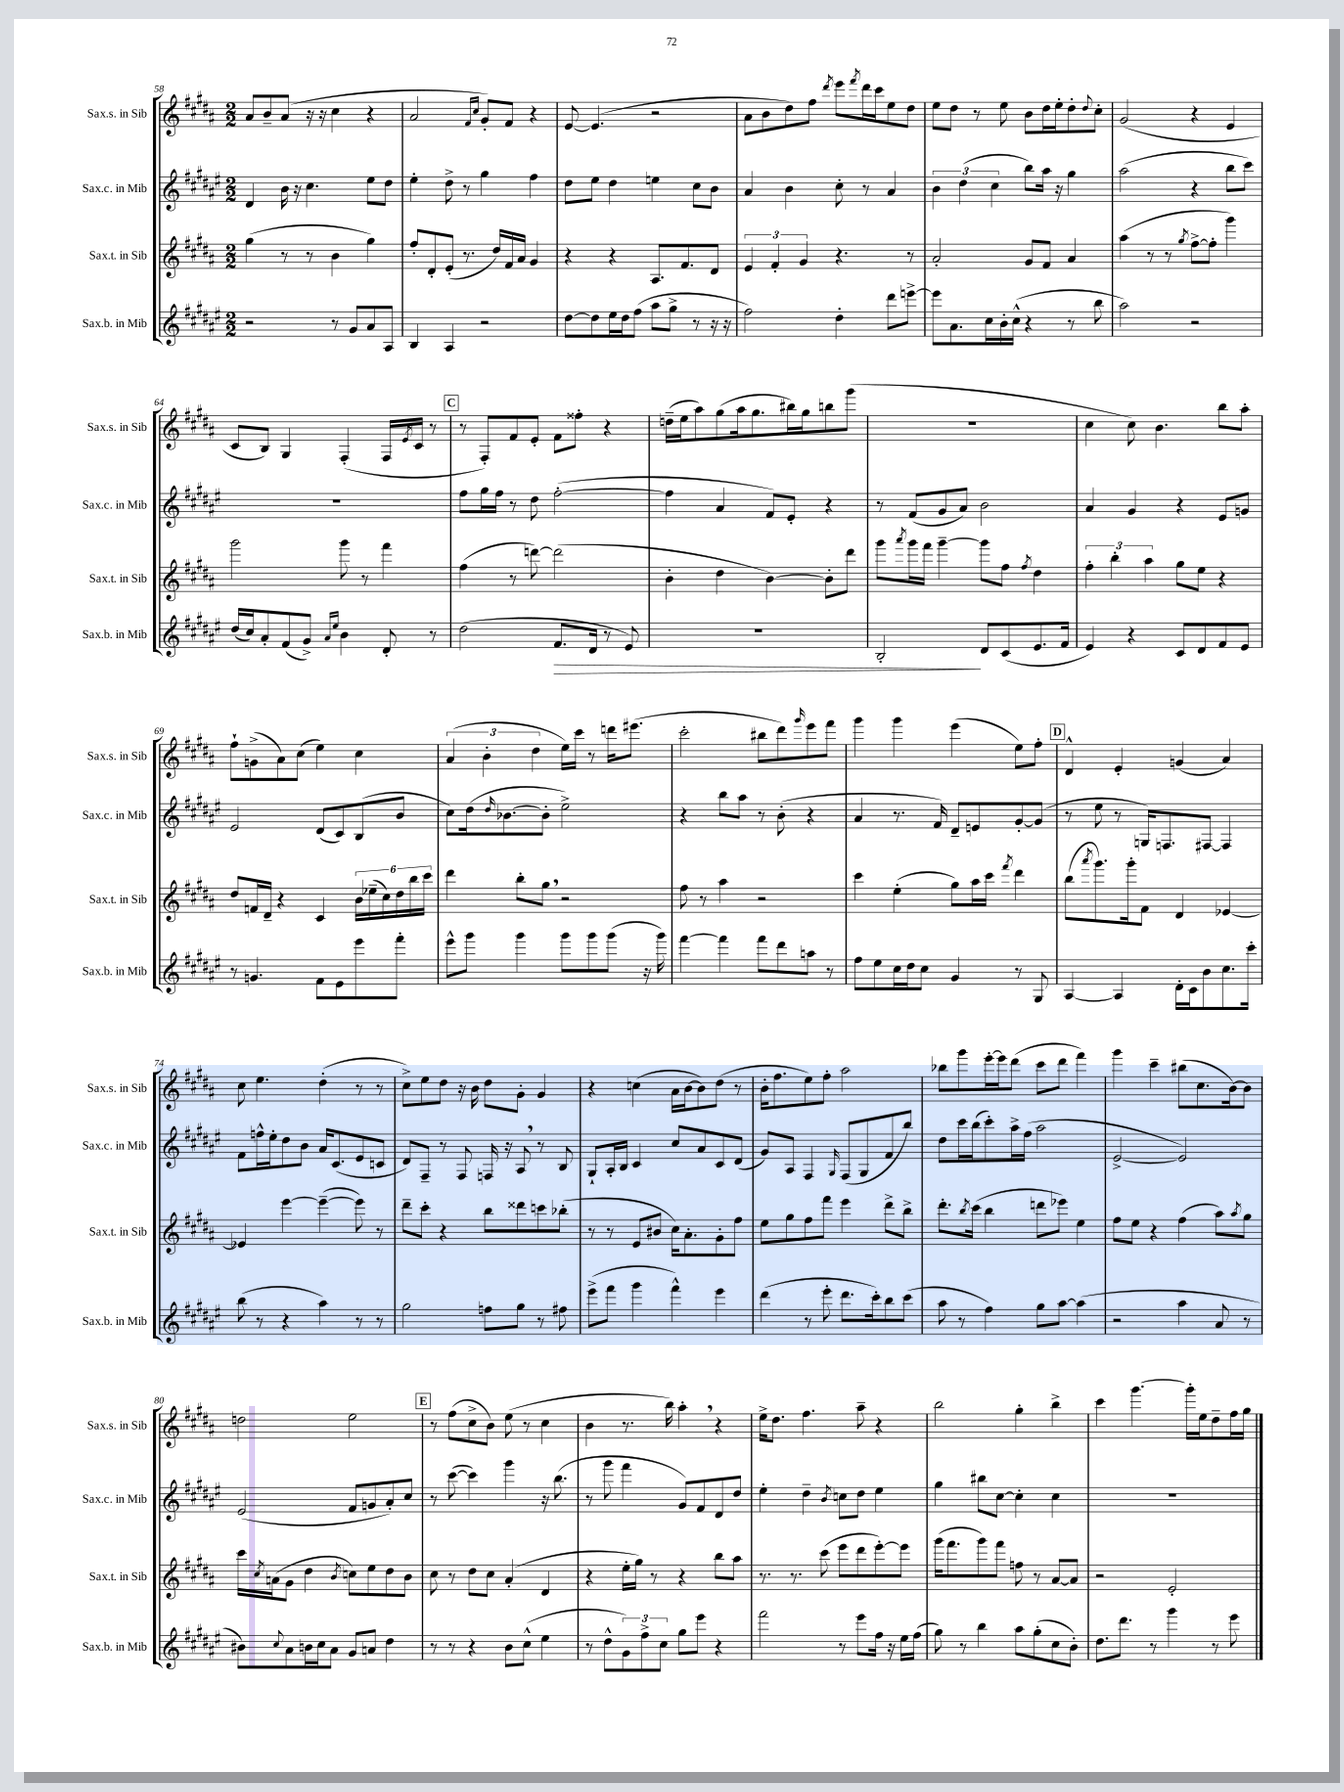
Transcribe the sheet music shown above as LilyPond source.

<<
\new StaffGroup <<
\new Staff = "s0" \with { instrumentName = "Sax.s. in Sib" shortInstrumentName = "Sax.s. in Sib" } {
    \clef treble \key b \major \numericTimeSignature \time 2/2
    ais'8 b'8-- ais'8( r16 r16 cis''4 r4 |
    ais'2 \grace { fis'16 cis''16 } gis'8-.) fis'8 r4 |
    e'8~ e'4.( r2 |
    ais'8 b'8 dis''8) fis''8 \acciaccatura { dis'''8 } e'''8 \acciaccatura { fis'''8 } dis'''16 cis'''16 e''8 dis''8 |
    e''8 dis''8 r8 e''8 b'8 dis''16 e''16-. dis''8-. \appoggiatura { dis''8 } cis''8-. |
    gis'2( r4 e'4 |
    cis'8 b8) gis4 fis4-.( fis16 \acciaccatura { e'8 } cis'16 r8 |
    \mark \markup { \box "C" } r8 fis8-.) fis'8 e'8-. fis'8 fisis''8-. r4 |
    d''16--( e''16 ais''8) gis''8( ais''16 gis''8. bis''16) gis''16 b''8 gis'''8( |
    R1 |
    cis''4 cis''8) b'4. b''8 ais''8-. |
    fis''8-! g'8->( ais'8) cis''8( e''4) cis''4 |
    \tuplet 3/2 { ais'4( b'4-. dis''4 } e''16) cis'''16 r8 d'''16 eis'''8.( |
    cis'''2-. bis''8 dis'''8) \grace { gis'''16 } e'''8 fis'''8 |
    gis'''4 gis'''4 e'''4( e''8) fis''8-. |
    \mark \markup { \box "D" } dis'4-^ e'4-. g'4( ais'4) |
    cis''8 e''4. dis''4-.( r8 r8 |
    cis''8->) e''8 dis''8 r16 b'16 dis''8 gis'8-. gis'4 |
    r4 c''4( ais'16 b'16~ b'8) dis''8( r8 |
    b'16-. fis''8. e''8) fis''8-. ais''2 |
    bes''8 gis'''8 e'''16~-. e'''16 dis'''8( cis'''8 dis'''8 fis'''4) |
    gis'''4 cis'''4-- bis''8( cis''8. b'16~) b'8 |
    d''2 e''2 |
    \mark \markup { \box "E" } r8 fis''8( cis''8-> b'8) e''8( r8 cis''4 |
    b'4 r8. b''16) ais''4-. \breathe r4 |
    e''16-> dis''8. fis''4. ais''8-- r4 |
    b''2 gis''4-. b''4-> |
    cis'''4 gis'''4.~ gis'''16-. e''16 dis''8-- fis''16 gis''16 \bar "|." |
}
\new Staff = "s1" \with { instrumentName = "Sax.c. in Mib" shortInstrumentName = "Sax.c. in Mib" } {
    \clef treble \key fis \major \numericTimeSignature \time 2/2
    dis'4 b'16 r16 cis''4. eis''8 dis''8 |
    eis''4-. dis''8-> r8 gis''4 fis''4 |
    dis''8 eis''8 dis''4 e''4 cis''8 b'8 |
    ais'4 b'4 cis''8-. r8 ais'4 |
    \tuplet 3/2 { b'4 dis''4( cis''4 } b''8) ais''16 r16 gis''4 |
    ais''2( r4 b''8 cis'''8) |
    R1 |
    \mark \markup { \box "C" } fis''8 gis''16 fis''16 r8 dis''8 fis''2~-.( |
    fis''4 ais'4 fis'8) eis'8-. r4 |
    r8 fis'8( gis'8 ais'8) b'2 |
    ais'4 gis'4 r4 eis'8 g'8 |
    eis'2 dis'8( cis'8) b8( b'8 |
    cis''8) dis''16( \grace { dis''16 } bes'8.~ bes'8-. eis''2->) |
    r4 b''8 ais''8 r8 b'8-.( r4 |
    ais'4 r8. fis'16) dis'8-- e'8 gis'8~-. gis'8( |
    \mark \markup { \box "D" } r8 eis''8 r8 g16) f8. fis8~ fis4 |
    fis'8 f''16-^ eis''16-. dis''8 b'8 ais'16 cis'8.( eis'8 c'8 |
    dis'8) fis8-- r8 fis8 f16 r16 ais8 \breathe r8 b8 |
    gis8-! ais16-. b16 cis'4 cis''8 ais'8 cis'8 dis'8( |
    gis'8) ais8 fis4 \grace { gis16 } fis8( gis8 fis'8 b''8) |
    dis''8 cis'''16 b''16( cis'''8-.) ais''16-> fis''16( ais''2 |
    eis'2~-> eis'2) |
    eis'2( fis'8 g'8 ais'8-.) cis''8 |
    \mark \markup { \box "E" } r8 cis'''8~( cis'''4) gis'''4 r16 b''8.( |
    r8 gis'''8 fis'''4 gis'8) fis'8 dis'8 dis''8 |
    eis''4-. dis''4-- \acciaccatura { b'8 } c''8 dis''8 eis''4 |
    gis''4 bis''8 cis''8~ cis''4-. cis''4 |
    R1 \bar "|." |
}
\new Staff = "s2" \with { instrumentName = "Sax.t. in Sib" shortInstrumentName = "Sax.t. in Sib" } {
    \clef treble \key b \major \numericTimeSignature \time 2/2
    gis''4( r8 r8 b'4 gis''4) |
    fis''8-. dis'8-. e'8-.( r8. dis''16) fis'16 ais'16 gis'4 |
    r4 r4 ais8. fis'8. dis'8 |
    \tuplet 3/2 { e'4 fis'4-. gis'4 } r4. r8 |
    ais'2-. gis'8 fis'8 ais'4 |
    ais''4( r8 r8 \acciaccatura { gis''8 } fis''8~-> fis''8-. gis'''4) |
    gis'''2 gis'''8 r8 fis'''4 |
    \mark \markup { \box "C" } fis''4( r8 d'''8~) d'''2( |
    b'4-. dis''4 b'4~) b'8-. dis'''8 |
    gis'''8 \acciaccatura { ais'''8 } gis'''16 fis'''16 gis'''4~-- gis'''8 fis''8 \acciaccatura { fis''8 } dis''4 |
    \tuplet 3/2 { fis''4-. b''4-. ais''4 } gis''8 e''8 r4 |
    dis''8 f'16 dis'16-- r4 cis'4 \tuplet 6/4 { b'16 ees''16--( cis''16) dis''16 b''16 cis'''16 } |
    dis'''4 b''8-. gis''8 \breathe r2 |
    fis''8 r8 ais''4 r2 |
    cis'''4 e''4-.( gis''8) ais''16 cis'''16 \acciaccatura { fis'''8 } dis'''4 |
    \mark \markup { \box "D" } b''8( \acciaccatura { ais'''8 } gis'''8.) gis'''16-. fis'8 dis'4 ees'4~ |
    ees'4 e'''4~ e'''4~--( e'''8) r8 |
    dis'''8-- cis'''8-. r4 b''8 disis'''8 c'''8 bes''8-.( |
    r8 r8 e'8 bis'8 cis''16) ais'8.-. gis'8-. fis''8 |
    e''8 gis''8 fis''8 fis'''8 e'''4 dis'''8-> b''8-> |
    dis'''8.-. \acciaccatura { b''8 } cis'''16( b''4 d'''8 ees'''8) e''4 |
    fis''8 e''8 r4 fis''4( ais''8) \acciaccatura { ais''8 } gis''8 |
    cis'''16 \acciaccatura { cis''8 } a'16( gis'8 dis''4 \acciaccatura { b'8 } c''8) e''8 dis''8 b'8 |
    \mark \markup { \box "E" } cis''8 r8 dis''8 cis''8 ais'4-.( dis'4 |
    r4 e''16-. gis''16) r8 r4 b''8 ais''8 |
    r8. r8. cis'''8( e'''8 dis'''8 e'''8~-.) e'''8 |
    gis'''16( fis'''8. gis'''8) fis'''8 f''8 r8 ais'8~ ais'8 |
    r2 e'2-. \bar "|." |
}
\new Staff = "s3" \with { instrumentName = "Sax.b. in Mib" shortInstrumentName = "Sax.b. in Mib" } {
    \clef treble \key fis \major \numericTimeSignature \time 2/2
    r2 r8 gis'8 ais'8 ais8 |
    b4 ais4 r2 |
    dis''8~ dis''8 eis''16 dis''16 fis''8( ais''8 gis''8-> r8 r16 r16 |
    fis''2) dis''4-. dis'''8 e'''8~-> |
    e'''8 ais'8. cis''16 b'16-. cis''16-^( r4 r8 b''8 |
    ais''2) r2 |
    dis''16( cis''16) ais'8-. fis'8( gis'8->) \grace { ais'16 eis''16 } b'4 dis'8-. r8 |
    \mark \markup { \box "C" } dis''2( fis'8.\> dis'16 r8 eis'8) |
    R1 |
    b2-.\! dis'8 cis'8( eis'8. fis'16 |
    eis'4) r4 cis'8 dis'8 fis'8 eis'8 |
    r8 g'4. fis'8 eis'8 eis'''8 fis'''8-. |
    eis'''8-^ gis'''8 gis'''4 gis'''8 gis'''8 gis'''8( r16 gis'''16) |
    fis'''4~ fis'''4 fis'''8 dis'''8 a''8 r8 |
    fis''8 eis''8 cis''16 dis''16 cis''8 gis'4 r8 gis8 |
    \mark \markup { \box "D" } ais4~ ais4 dis'16-. cis'16 b'8 cis''8. cis'''16-. |
    b''8( r8 r4 ais''4) r8 r8 |
    gis''2 f''8 gis''8 r8 fis''8 |
    eis'''8->( fis'''8 gis'''4 fis'''4-^) eis'''4 |
    dis'''4( r8 eis'''8-. dis'''8. cis'''16-.) b''8 cis'''8( |
    ais''8 r8 fis''4) gis''8 ais''8~ ais''4( |
    r2 ais''4 ais'8 r8 |
    bis'8) \appoggiatura { cis''8 } ais'8 b'16 cis''16 ais'8 gis'8 a'8 dis''4 |
    \mark \markup { \box "E" } r8 r8 r4 b'8 cis''8-^( eis''4 |
    r8 dis''8-^ \tuplet 3/2 { gis'8) fis''8-> cis''8 } gis''8 eis'''8 r4 |
    fis'''2 r8 eis'''8 fis''16 r16 eis''16 fis''16( |
    gis''8) r8 b''4 ais''8 gis''8-.( cis''8 b'8-.) |
    dis''8. dis'''8. r8 gis'''4 r8 eis'''8 \bar "|." |
}
>>
>>
\layout { \context { \Score currentBarNumber = #58 } }
